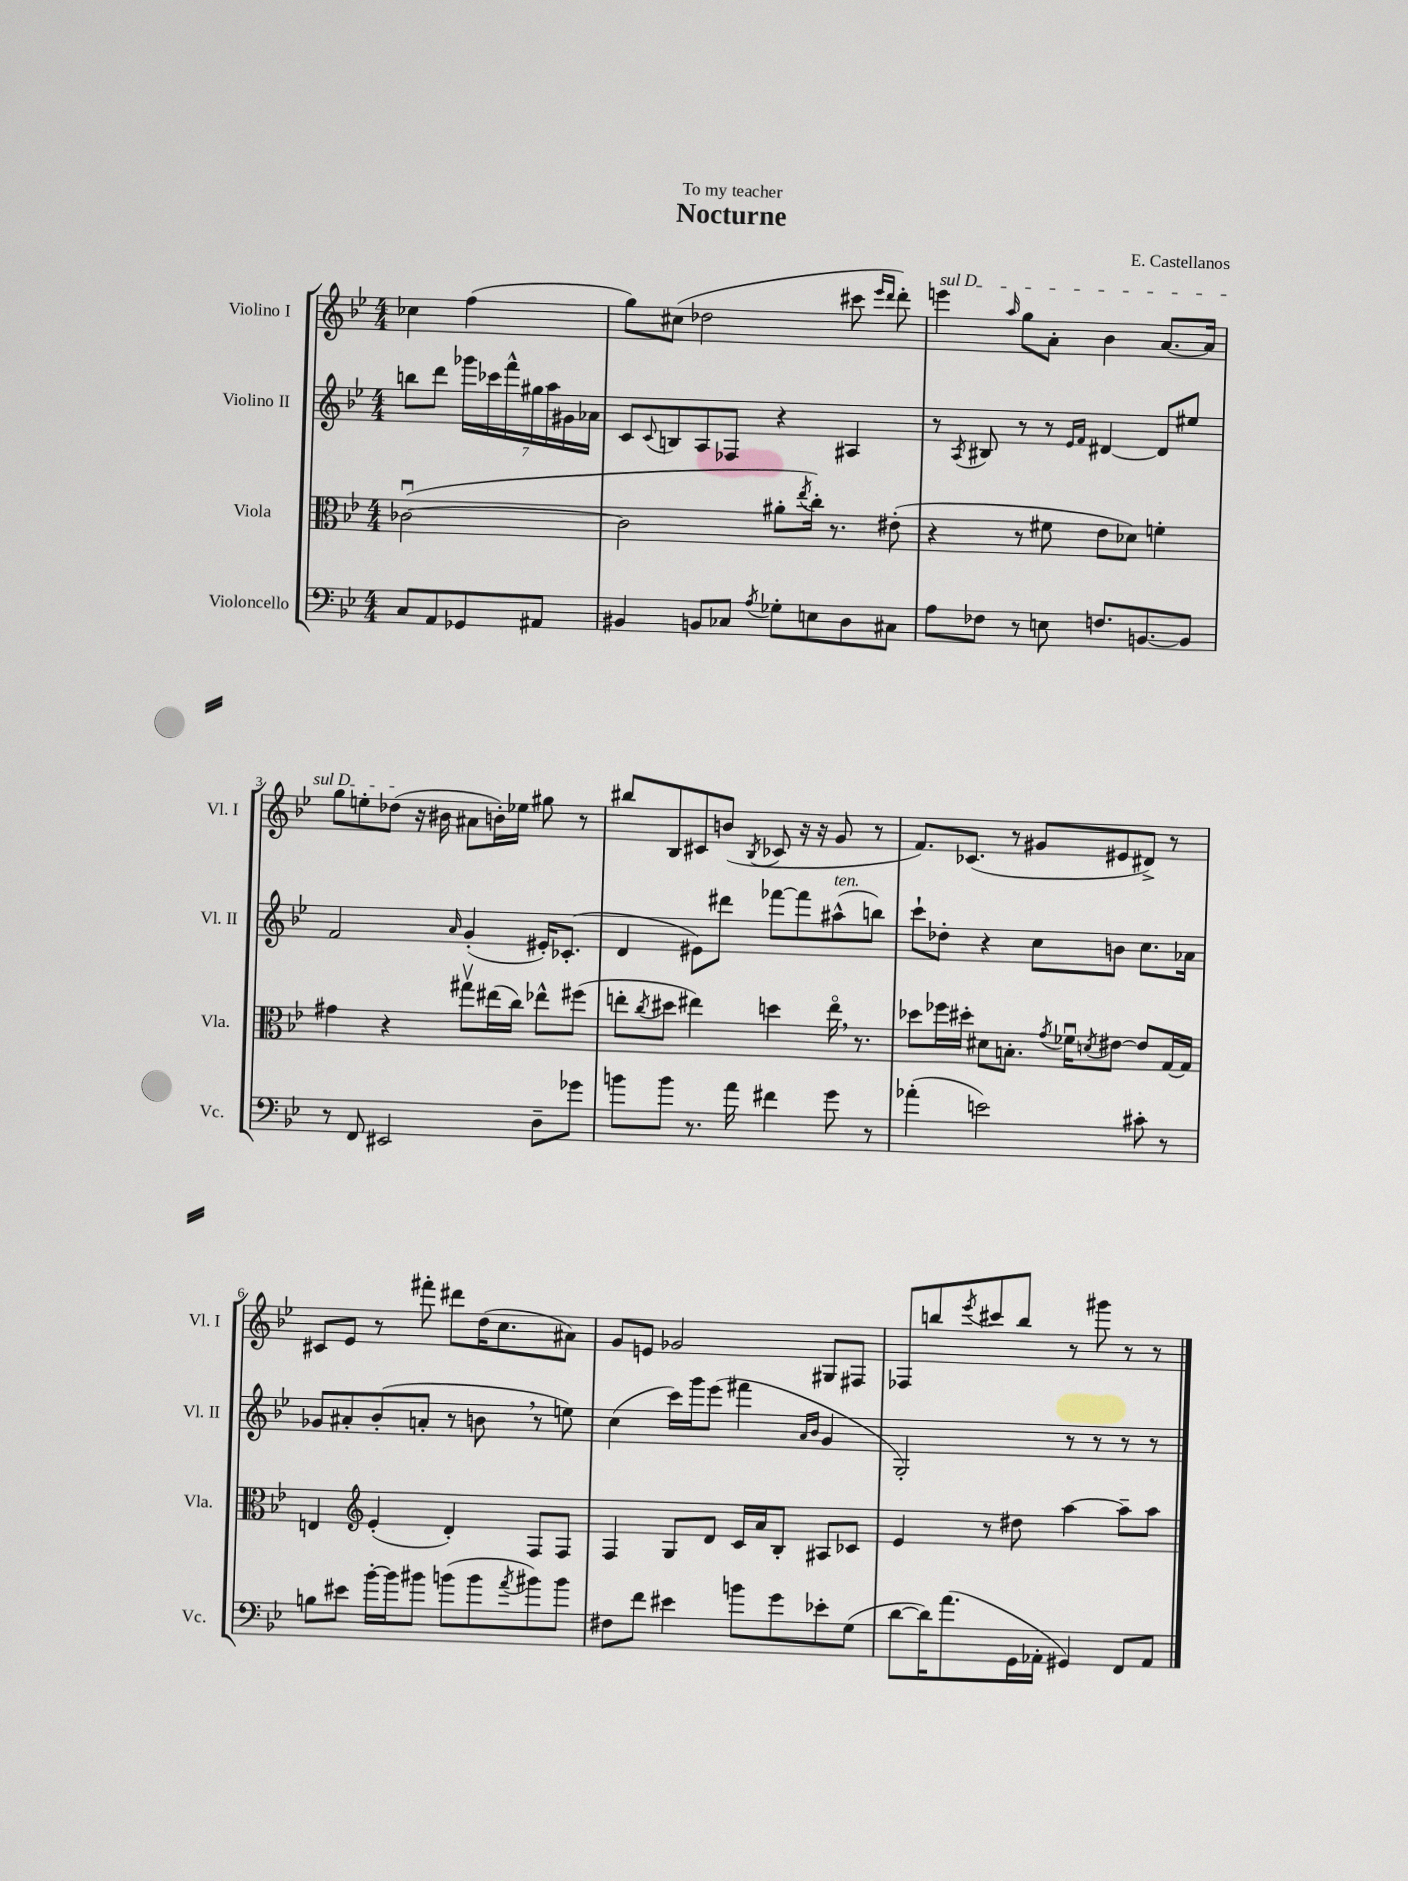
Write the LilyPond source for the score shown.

\header { title = "Nocturne" composer = "E. Castellanos" dedication = "To my teacher" }
<<
\new StaffGroup <<
\new Staff = "s0" \with { instrumentName = "Violino I" shortInstrumentName = "Vl. I" } {
    \clef treble \key bes \major \numericTimeSignature \time 4/4 \partial 2
    ces''4 f''4( |
    g''8) cis''8( des''2 cis'''8 \grace { ees'''16 d'''16 } d'''8-.) |
    \once \override TextSpanner.bound-details.left.text = \markup { \italic "sul D" } e'''4\startTextSpan \grace { a''16 } g''8 a'8-. bes'4 a'8.~ a'16 |
    g''8 e''8-. des''8\stopTextSpan( r16 bis'16 ais'8 b'16-.) ees''16 gis''8 r8 |
    bis''8 bes8 cis'8 b'8( \acciaccatura { bes8 } ces'8 r16 r16 g'8 r8 |
    f'8.) ces'8.( r8 gis'8 eis'8 dis'8->) r8 |
    cis'8 ees'8 r8 fis'''8-. dis'''8 d''16( c''8. ais'8) |
    g'8 e'8 ges'2 gis8 fis8 |
    fes8 b''8 \acciaccatura { ees'''8 } cis'''8 b''8 r8 gis'''8 r8 r8 \bar "|." |
}
\new Staff = "s1" \with { instrumentName = "Violino II" shortInstrumentName = "Vl. II" } {
    \clef treble \key bes \major \numericTimeSignature \time 4/4 \partial 2
    b''8 d'''8 \tuplet 7/4 { ges'''16 ces'''16 f'''16-^ gis''16 a''16 gis'16 aes'16 } |
    c'8 \appoggiatura { c'8 } b8 a8 fes8 r4 ais4 |
    r8 \acciaccatura { a8 } bis8 r8 r8 \grace { ees'16 f'16 } dis'4~ dis'8 eis''8 |
    f'2 \grace { a'16 } g'4-.( eis'16-.) ces'8.-.( |
    d'4 eis'8) dis'''8 fes'''8~ fes'''8 ais''8-^^\markup { \italic "ten." }( b''8) |
    c'''8-! des''8-. r4 c''8 b'8 c''8. aes'16 |
    ges'8 ais'8-. bes'8-.( a'8-. r8 b'8 \breathe r8 e''8) |
    c''4( c'''16) g'''16 ees'''8( fis'''4 \grace { a'16 bes'16 } g'4 |
    g2-.) r8 r8 r8 r8 \bar "|." |
}
\new Staff = "s2" \with { instrumentName = "Viola" shortInstrumentName = "Vla." } {
    \clef alto \key bes \major \numericTimeSignature \time 4/4 \partial 2
    ces'2~\downbow( |
    ces'2 ais'8-. \acciaccatura { ees''8 } c''16-.) r8. eis'8-.( |
    r4 r8 fis'8 ees'8 des'8) f'4-. |
    gis'4 r4 gis''8\upbow eis''16( c''16) ees''8-^ fis''8( |
    e''8-. \acciaccatura { c''8 } dis''8 eis''4) d''4 eis''16\flageolet \breathe r8. |
    des''8 fes''16 dis''16-. dis'8 b8.-. \acciaccatura { g'8 } fes'16\downbow \acciaccatura { d'8 } eis'8~ eis'8 g16~ g16 |
    e4 \clef treble ees'4-.( d'4-.) f8 f8 |
    f4 g8 d'8 c'16 a'16 bes8-. ais8 ces'8 |
    ees'4 r8 dis''8 a''4~ a''8-- a''8 \bar "|." |
}
\new Staff = "s3" \with { instrumentName = "Violoncello" shortInstrumentName = "Vc." } {
    \clef bass \key bes \major \numericTimeSignature \time 4/4 \partial 2
    c8 a,8 ges,8 ais,8 |
    bis,4 b,8 ces8 \acciaccatura { a8 } ges8-. e8 d8 cis8 |
    a8 fes8 r8 e8 f8. b,8.~ b,8 |
    r8 f,8 eis,2 d8-- ges'8 |
    b'8 b'8 r8. a'16 fis'4 g'8 r8 |
    aes'4-.( e'2) cis'8-. r8 |
    b8 eis'8 bes'16~-. bes'16 bis'8 b'8( b'8 \acciaccatura { a'8 } bis'8) bis'8 |
    fis8 f'8 eis'4 b'8 g'8 ees'8-. g8( |
    d'8~ d'16) a'8.( g,16 aes,16-. gis,4) f,8 aes,8 \bar "|." |
}
>>
>>
